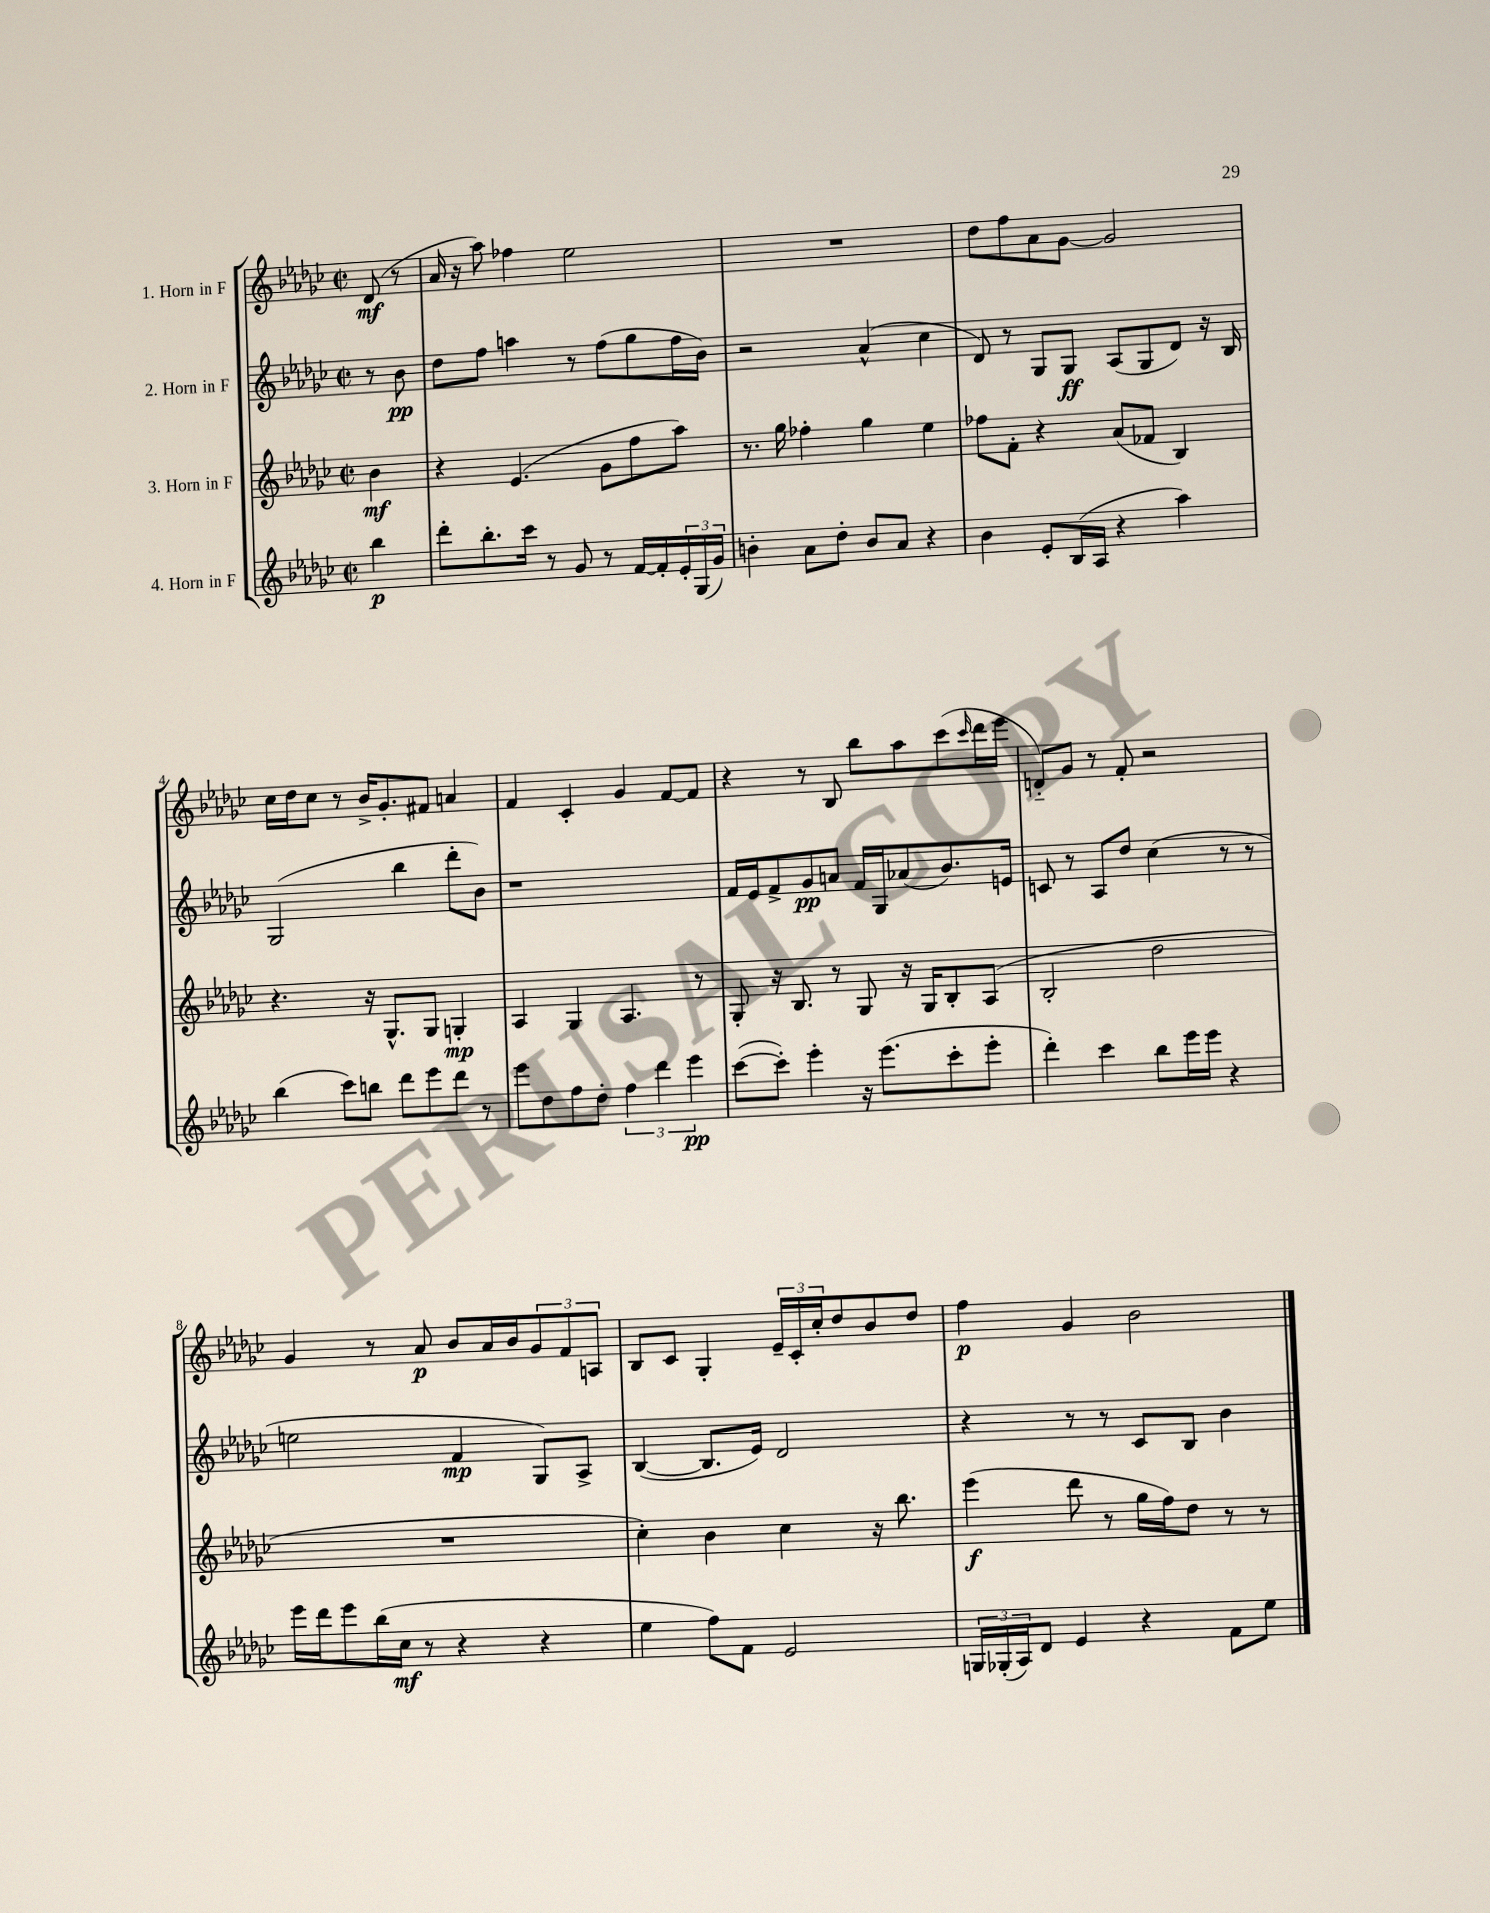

**kern	**dynam	**kern	**dynam	**kern	**dynam	**kern	**dynam
*part4	*part4	*part3	*part3	*part2	*part2	*part1	*part1
*staff4	*staff4	*staff3	*staff3	*staff2	*staff2	*staff1	*staff1
*I"4. Horn in F	*	*I"3. Horn in F	*	*I"2. Horn in F	*	*I"1. Horn in F	*
*clefG2	*	*clefG2	*	*clefG2	*	*clefG2	*
*k[b-e-a-d-g-c-]	*	*k[b-e-a-d-g-c-]	*	*k[b-e-a-d-g-c-]	*	*k[b-e-a-d-g-c-]	*
*M2/2	*	*M2/2	*	*M2/2	*	*M2/2	*
*met(c|)	*	*met(c|)	*	*met(c|)	*	*met(c|)	*
=	=	=	=	=	=	=	=
4bb-\	p	4b-\	mf	8r	.	(8d-/	mf
.	.	.	.	8b-\	pp	8r	.
=1	=1	=1	=1	=1	=1	=1	=1
8ddd-'\L	.	4r	.	8dd-\L	.	16a-/	.
.	.	.	.	.	.	16r	.
8.bb-'\	.	.	.	8ff\J	.	8aa-\)	.
.	.	(4.e-/	.	4aan\	.	4ff-X\	.
16ccc-\Jk	.	.	.	.	.	.	.
8r	.	.	.	.	.	.	.
8g-/	.	.	.	8r	.	2ee-\	.
8r	.	8g-\L	.	(8ff\L	.	.	.
[16f/LL	.	8ff\	.	8gg-\	.	.	.
16f'/]	.	.	.	.	.	.	.
24e-'/	.	8aa-\J)	.	16ff\L	.	.	.
(24G-/	.	.	.	.	.	.	.
.	.	.	.	16b-\JJ)	.	.	.
24g-/JJ)	.	.	.	.	.	.	.
=2	=2	=2	=2	=2	=2	=2	=2
4bn'\	.	8.r	.	2r	.	1r	.
.	.	16gg-\	.	.	.	.	.
8a-\L	.	4ff-X'\	.	.	.	.	.
8dd-'\J	.	.	.	.	.	.	.
8b/L	.	4gg-\	.	(4a-^^/	.	.	.
8a-/J	.	.	.	.	.	.	.
4r	.	4ee-\	.	4cc-\	.	.	.
=3	=3	=3	=3	=3	=3	=3	=3
4b-\	.	8ff-X\L	.	8d-/)	.	8dd-\L	.
.	.	8f'\J	.	8r	.	8ff\	.
8e-'/L	.	4r	.	8G-/L	.	8a-\	.
(16B-/L	.	.	.	8G-/J	ff	[8g-\J	.
16A-/JJ	.	.	.	.	.	.	.
4r	.	(8a-/L	.	(8A-/L	.	2g-/]	.
.	.	8f-X/J	.	8G-/	.	.	.
4aa-\)	.	4B-/)	.	8d-/J)	.	.	.
.	.	.	.	16r	.	.	.
.	.	.	.	16B-/	.	.	.
!!LO:LB:g=z
=4	=4	=4	=4	=4	=4	=4	=4
(4bb-\	.	4.r	.	(2G-/	.	16cc-\LL	.
.	.	.	.	.	.	16dd-\J	.
.	.	.	.	.	.	8cc-\J	.
8ccc-\L)	.	.	.	.	.	8r	.
8bbn\J	.	16r	.	.	.	16b-^/KL	.
.	.	8.G-^^/L	.	.	.	8.g-'/	.
8ddd-\L	.	.	.	4bb-\	.	.	.
8eee-\	.	8G-/J	.	.	.	8f#X/J	.
8ddd-\J	.	4Gn'/	mp	8ddd-'\L	.	4an/	.
8r	.	.	.	8b-\J)	.	.	.
=5	=5	=5	=5	=5	=5	=5	=5
8eee-\L	.	4A-/	.	1r	.	4f/	.
8dd-\	.	.	.	.	.	.	.
8ff\	.	4G-/	.	.	.	4c-'/	.
8dd-'\J	.	.	.	.	.	.	.
6ff\	.	4.A-/	.	.	.	4g-/	.
6ddd-\	.	.	.	.	.	.	.
.	.	.	.	.	.	[8f/L	.
6eee-\	pp	.	.	.	.	.	.
.	.	8r	.	.	.	8f/J]	.
=6	=6	=6	=6	=6	=6	=6	=6
([8ccc-\L	.	8G-'/	.	16f/LL	.	4r	.
.	.	.	.	16e-/J	.	.	.
8ccc-'\J])	.	16r	.	8f^/	.	.	.
.	.	8.B-/	.	.	.	.	.
4eee-'\	.	.	.	8g-/	pp	8r	.
.	.	8r	.	8an/J	.	8B-/	.
16r	.	8G-/	.	16f/LL	.	8bb-\L	.
(8.eee-\L	.	.	.	16G-/J	.	.	.
.	.	16r	.	(8a-X/	.	8aa-\	.
.	.	16G-/KL	.	.	.	.	.
8ccc-'\	.	8B-'/	.	8.b-/)	.	(8ccc-\	.
.	.	.	.	.	.	16qqccc-/	.
8eee-'\J	.	(8A-/J	.	.	.	16ddd-\L	.
.	.	.	.	16en/Jk	.	16eee-\JJ	.
=7	=7	=7	=7	=7	=7	=7	=7
4ddd-'\)	.	2B-'/	.	8cn/	.	8dn/L)	.
.	.	.	.	8r	.	8g-/J	.
4ccc-\	.	.	.	8A-/L	.	8r	.
.	.	.	.	8dd-/J	.	8f'/	.
8bb-\L	.	2dd-\	.	(4cc-\	.	2r	.
16eee-\L	.	.	.	.	.	.	.
16eee-\JJ	.	.	.	.	.	.	.
4r	.	.	.	8r	.	.	.
.	.	.	.	8r	.	.	.
!!LO:LB:g=z
=8	=8	=8	=8	=8	=8	=8	=8
16eee-\LL	.	1r	.	2een\	.	4g-/	.
16ddd-\J	.	.	.	.	.	.	.
8eee-\	.	.	.	.	.	.	.
(16bb-\L	.	.	.	.	.	8r	.
16cc-\JJ	mf	.	.	.	.	.	.
8r	.	.	.	.	.	8a-/	p
4r	.	.	.	4f/	mp	8b-/L	.
.	.	.	.	.	.	16a-/L	.
.	.	.	.	.	.	16b-/J	.
4r	.	.	.	8G-/L)	.	12g-/	.
.	.	.	.	.	.	12f/	.
.	.	.	.	8A-^/J	.	.	.
.	.	.	.	.	.	12An/J	.
=9	=9	=9	=9	=9	=9	=9	=9
4ee-\	.	4cc-'\)	.	([4B-/	.	8B-/L	.
.	.	.	.	.	.	8c-/J	.
8ff\L)	.	4b-\	.	8.B-/L]	.	4G-'/	.
8f\J	.	.	.	.	.	.	.
.	.	.	.	16e-/Jk)	.	.	.
2e-/	.	4cc-\	.	2d-/	.	24e-~/LL	.
.	.	.	.	.	.	24c-'/	.
.	.	.	.	.	.	24cc-'/J	.
.	.	.	.	.	.	8dd-/	.
.	.	16r	.	.	.	8b-/	.
.	.	8.bb-\	.	.	.	.	.
.	.	.	.	.	.	8dd-/J	.
=10	=10	=10	=10	=10	=10	=10	=10
24Gn/LL	.	(4eee-\	f	4r	.	4ff\	p
(24G-X'/	.	.	.	.	.	.	.
24A-/J)	.	.	.	.	.	.	.
8d-/J	.	.	.	.	.	.	.
4e-/	.	8ddd-\	.	8r	.	4g-/	.
.	.	8r	.	8r	.	.	.
4r	.	16gg-\LL	.	8c-/L	.	2b-\	.
.	.	16ff\J)	.	.	.	.	.
.	.	8dd-\J	.	8B-/J	.	.	.
8f\L	.	8r	.	4b-\	.	.	.
8ee-\J	.	8r	.	.	.	.	.
==	==	==	==	==	==	==	==
*-	*-	*-	*-	*-	*-	*-	*-
